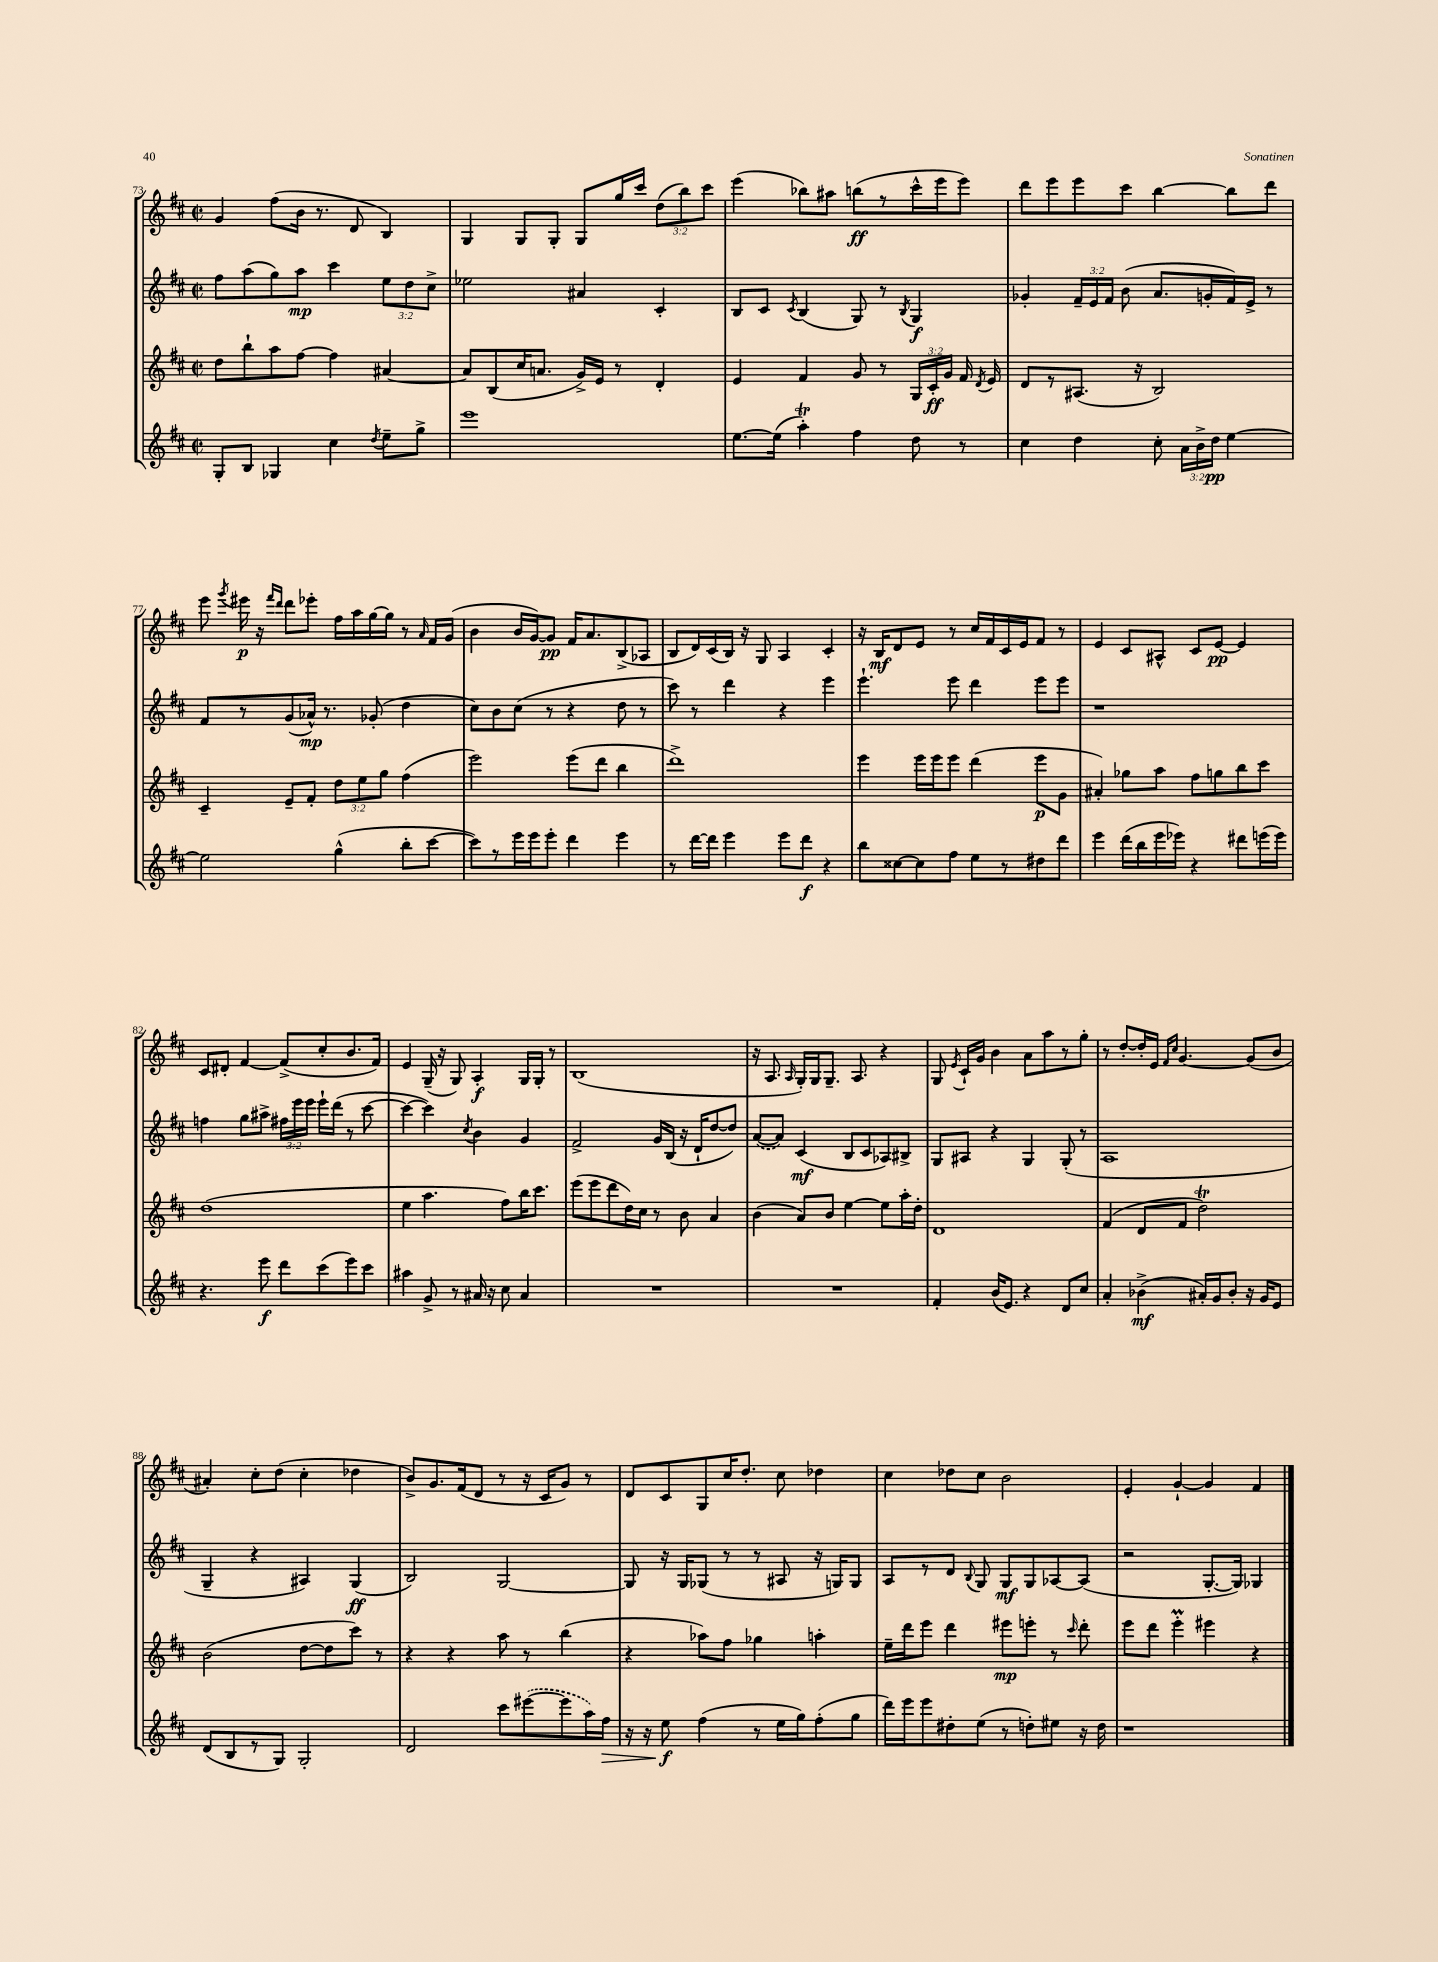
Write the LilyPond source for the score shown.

<<
\new StaffGroup <<
\new Staff = "s0" {
    \clef treble \key d \major \defaultTimeSignature \time 2/2 \override Staff.TupletNumber.text = #tuplet-number::calc-fraction-text
    \autoBeamOff g'4 fis''8[( b'16] r8. d'8 b4) |
    g4 g8[ g8]-. g8[ g''16 cis'''16] \tuplet 3/2 { d''8[( b''8) cis'''8] } |
    e'''4( bes''8[) ais''8] b''8[\ff( r8 cis'''16-^ e'''16 e'''8]) |
    d'''8[ e'''8 e'''8 cis'''8] b''4~ b''8[ d'''8] |
    e'''8 \acciaccatura { g'''8 } eis'''16\p r16 \grace { fis'''16[ d'''16] } d'''8[ ees'''8]-. fis''16[ a''16 g''16~ g''16] r8 \grace { a'16 } fis'16[ g'16]( |
    b'4 b'16[ g'16~) g'8]\pp fis'16[ a'8. b8->( aes8] |
    b8[ d'16) cis'16( b16]) r16 g8 a4 cis'4-. |
    r16 b16[\mf d'8 e'8] r8 cis''16[ fis'16 cis'16 e'16 fis'8] r8 |
    e'4 cis'8[ ais8]-^ cis'8[ e'8]~\pp e'4 |
    cis'8[ dis'8]-. fis'4~ fis'8[->( cis''8-. b'8. fis'16]) |
    e'4 g16--( r16 g8) a4-.\f g16[ g16]-. r8 |
    b1( |
    r16 a8. \grace { a16 } g16[-.) g16 g8.]-- a8. r4 |
    g8 \acciaccatura { e'8 } cis'16[-! g'16] b'4 a'8[ a''8 r8 g''8]-. |
    r8 d''8[~-. d''16-. e'16] \grace { fis'16[ cis''16] } g'4.~ g'8[( b'8] |
    ais'4-.) cis''8[-. d''8]( cis''4-. des''4 |
    b'8[->) g'8. fis'16( d'8] r8 r16 cis'16[ g'8]) r8 |
    d'8[ cis'8 g8 cis''16 d''8.]-. cis''8 des''4 |
    cis''4 des''8[ cis''8] b'2 |
    e'4-. g'4~-! g'4 fis'4 \bar "|." |
}
\new Staff = "s1" {
    \clef treble \key d \major \defaultTimeSignature \time 2/2 \override Staff.TupletNumber.text = #tuplet-number::calc-fraction-text
    \autoBeamOff fis''8[ a''8( g''8) a''8]\mp cis'''4 \tuplet 3/2 { e''8[ d''8 cis''8]-> } |
    ees''2 ais'4 cis'4-. |
    b8[ cis'8] \acciaccatura { cis'8 } b4( g8) r8 \acciaccatura { b8 } g4\f |
    ges'4-. \tuplet 3/2 { fis'16[-- e'16 fis'16] } b'8( a'8.[ g'16-. fis'16) e'16]-> r8 |
    fis'8[ r8 g'8( aes'16]-^\mp) r8. ges'8-.( d''4 |
    cis''8[) b'8 cis''8]( r8 r4 d''8 r8 |
    cis'''8) r8 d'''4 r4 e'''4 |
    e'''4.-! e'''8 d'''4 e'''8[ e'''8] |
    r1 |
    f''4 g''8[ ais''8]-> \tuplet 3/2 { fis''16[ e'''16 e'''16] } e'''16[-! d'''16]( r8 cis'''8~ |
    cis'''4~ cis'''4) \acciaccatura { cis''8 } b'4 g'4 |
    fis'2-> g'16[ b16]( r16 d'16[-! d''8~ d''8]) |
    \once \slurDashed a'8[~( a'8]) cis'4\mf( b8[ cis'8 aes8) bis8]-> |
    g8[ ais8] r4 g4 g8-.( r8 |
    a1 |
    g4-- r4 ais4) g4\ff( |
    b2) g2~ |
    g8 r16 g16[ ges8]( r8 r8 ais8 r16 g16[) g8] |
    a8[ r8 d'8] \appoggiatura { b8 } g8 g8[\mf g8 aes8~ aes8]( |
    r2 g8.[~-. g16]) ges4 \bar "|." |
}
\new Staff = "s2" {
    \clef treble \key d \major \defaultTimeSignature \time 2/2 \override Staff.TupletNumber.text = #tuplet-number::calc-fraction-text
    \autoBeamOff d''8[ b''8-! a''8 fis''8]~ fis''4 ais'4~ |
    ais'8[ b8( cis''16 a'8.] g'16[->) e'16] r8 d'4-. |
    e'4 fis'4 g'8 r8 \tuplet 3/2 { g16[ cis'16-.\ff g'16] } fis'16 \acciaccatura { d'8 } e'16 |
    d'8[ r8 ais8.]( r16 b2) |
    cis'4-- e'8[-- fis'8]-. \tuplet 3/2 { d''8[ e''8 g''8] } fis''4( |
    e'''2) e'''8[( d'''8] b''4 |
    d'''1->) |
    e'''4 e'''16[ e'''16 e'''8] d'''4( e'''8[\p g'8] |
    ais'4-.) ges''8[ a''8] fis''8[ g''8 b''8 cis'''8] |
    d''1( |
    e''4 a''4. fis''8[) b''16 cis'''8.] |
    e'''8[( e'''8 d'''8 d''16) cis''16] r8 b'8 a'4 |
    b'4( a'8[) b'8] e''4~ e''8[ a''16-. d''16]-. |
    d'1 |
    fis'4( d'8[ fis'8] d''2\trill) |
    b'2( d''8[~ d''8 cis'''8]) r8 |
    r4 r4 a''8 r8 b''4( |
    r4 aes''8[) fis''8] ges''4 a''4-. |
    e''16[-- d'''16 e'''8] d'''4 eis'''8[\mp e'''8]-. r8 \grace { cis'''16 } d'''8-. |
    e'''8[ d'''8] e'''4-.\prall eis'''4 r4 \bar "|." |
}
\new Staff = "s3" {
    \clef treble \key d \major \defaultTimeSignature \time 2/2 \override Staff.TupletNumber.text = #tuplet-number::calc-fraction-text
    \autoBeamOff g8[-. b8] ges4 cis''4 \acciaccatura { d''8 } e''8[-- g''8]-> |
    e'''1 |
    e''8.[~ e''16]( a''4-.\trill) fis''4 d''8 r8 |
    cis''4 d''4 cis''8-. \tuplet 3/2 { a'16[ b'16-> d''16]\pp } e''4~ |
    e''2 g''4-^( b''8[-. cis'''8]~ |
    cis'''8[) r8 e'''16 e'''16 e'''8]-. d'''4 e'''4 |
    r8 d'''16[~ d'''16] e'''4 e'''8[ d'''8]\f r4 |
    b''8[ cisis''8~ cisis''8 fis''8] e''8[ r8 dis''8 d'''8] |
    e'''4 d'''16[( b''16 e'''16 ees'''16]) r4 dis'''8[ e'''16( e'''16]) |
    r4. e'''8\f d'''8[ cis'''8( e'''8) cis'''8] |
    ais''4 g'8-> r8 ais'16 r16 cis''8 ais'4 |
    R1 |
    R1 |
    fis'4-. b'16[( e'8.]) r4 d'8[ cis''8] |
    a'4-. bes'4->\mf( ais'16[-.) g'16 bes'8]-. r16 g'16[ e'8] |
    d'8[( b8 r8 g8]) g2-. |
    d'2 cis'''8[ \once \slurDashed eis'''8~( eis'''8 a''16) fis''16]\> |
    r16 r16 e''8\f\! fis''4( r8 e''16[ g''16) fis''8-.( g''8] |
    d'''16[) e'''16 e'''8 dis''8-. e''8]( r8 d''8[-.) eis''8] r16 d''16 |
    r1 \bar "|." |
}
>>
>>
\layout { \context { \Score currentBarNumber = #73 } }
